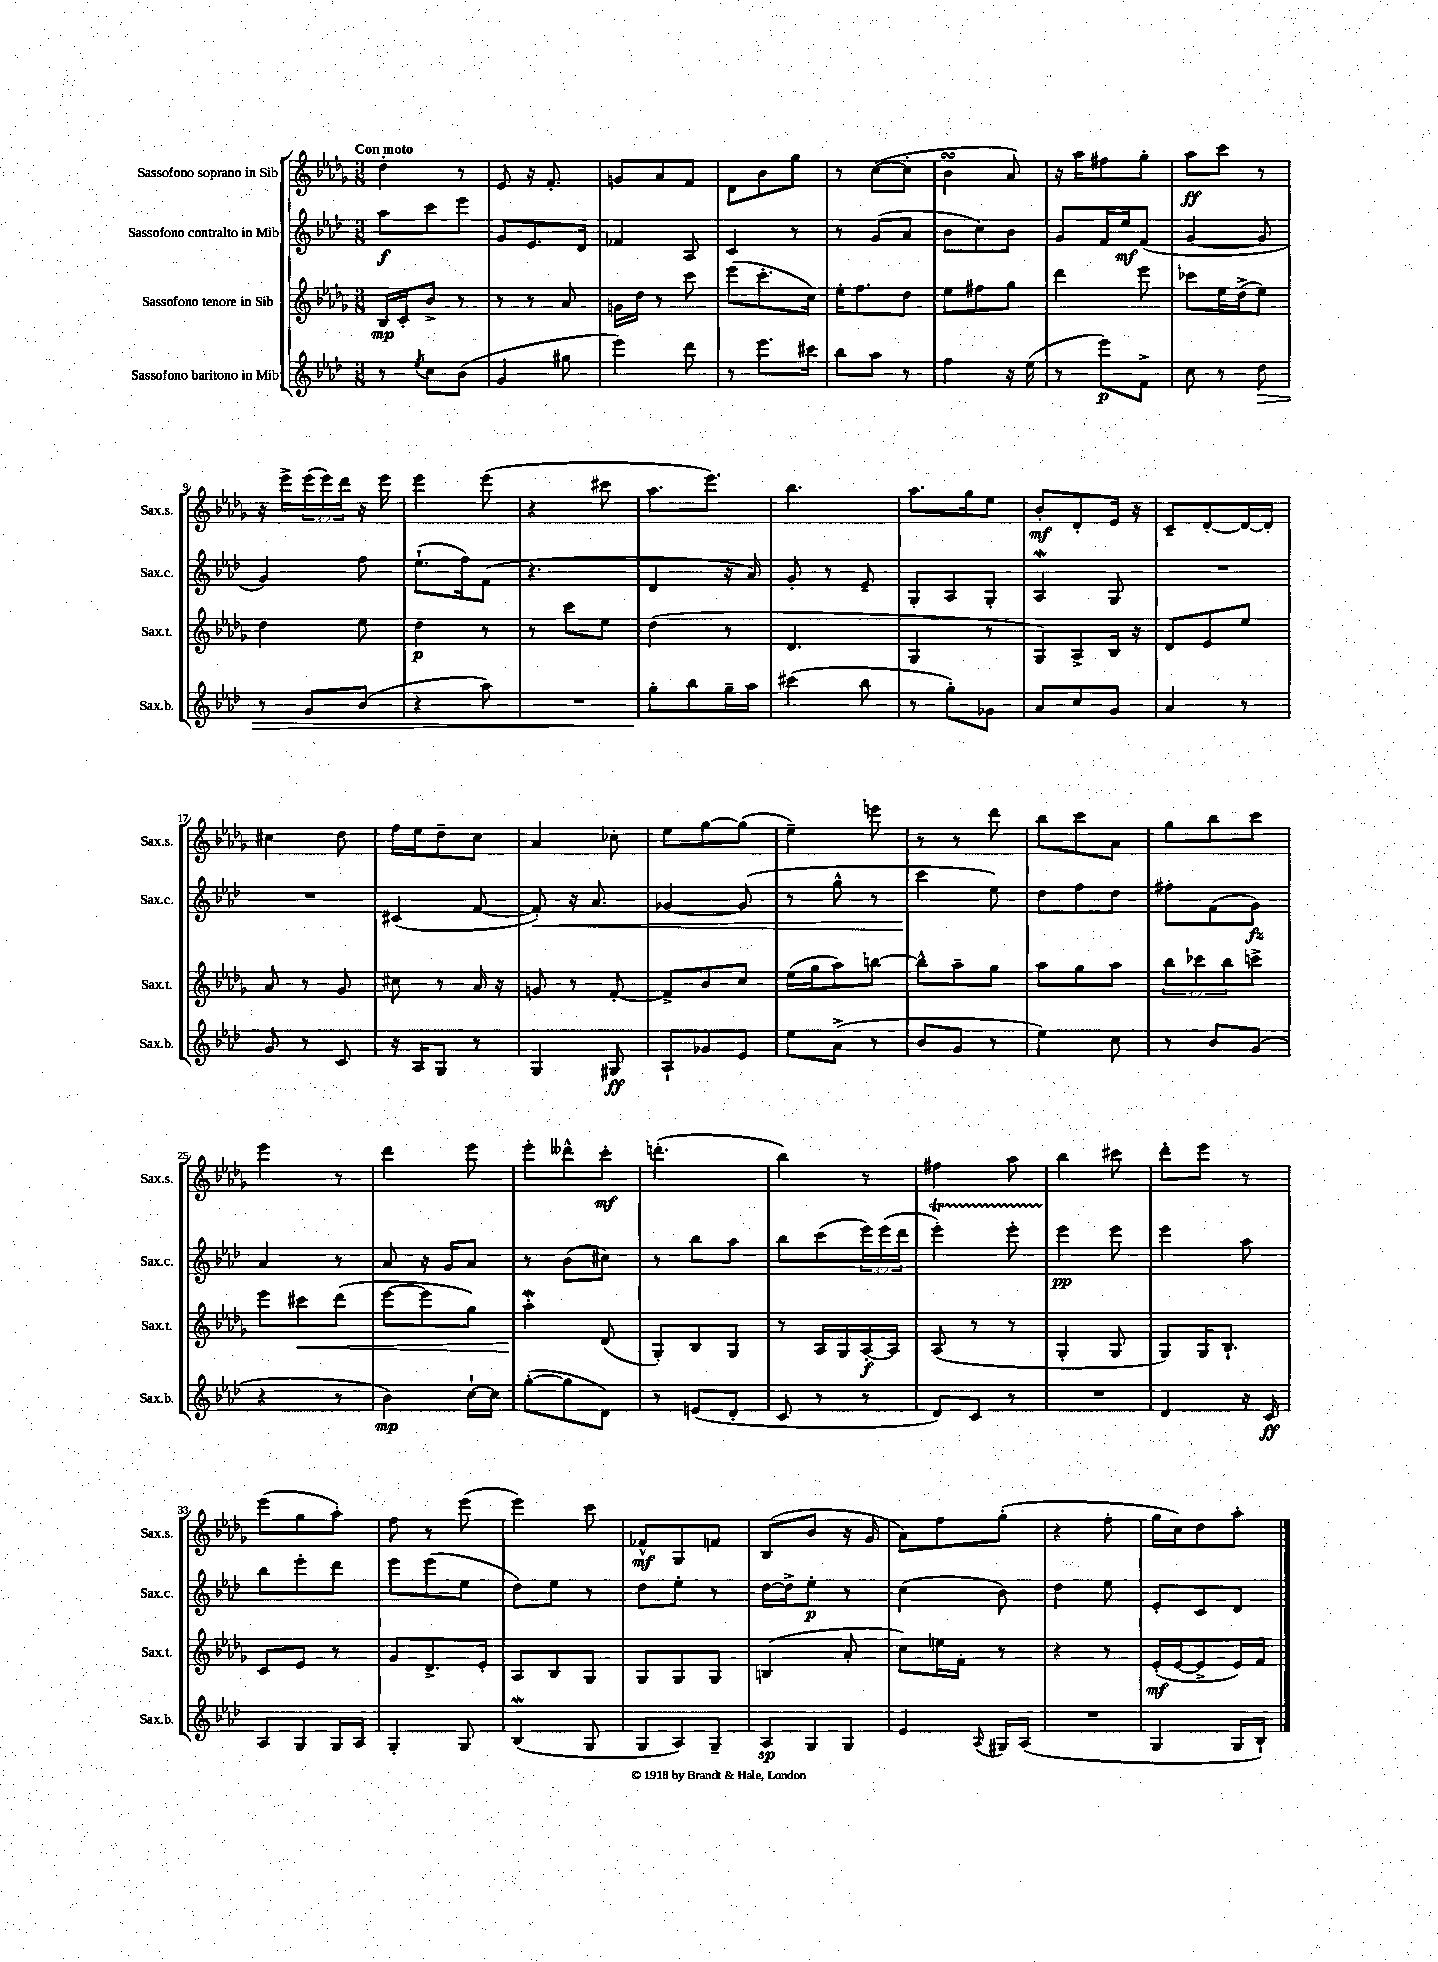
<<
\new StaffGroup <<
\new Staff = "s0" \with { instrumentName = "Sassofono soprano in Sib" shortInstrumentName = "Sax.s." } {
    \clef treble \key des \major \numericTimeSignature \time 3/8 \override Staff.TupletNumber.text = #tuplet-number::calc-fraction-text \tempo "Con moto"
    des''4-. r8 |
    ees'8 r16 f'8.-. |
    g'8 aes'8 f'8 |
    des'8 bes'8 ges''8 |
    r8 c''8~( c''8-. |
    bes'4\turn aes'8) |
    r16 aes''16 fis''8 ges''8-. |
    aes''8\ff c'''8 r8 |
    r16 ees'''16-> \tuplet 3/2 { ees'''16( ees'''16) des'''16 } r16 ees'''16 |
    ees'''4 ees'''8( |
    r4 cis'''8 |
    aes''8. ees'''8.) |
    bes''4. |
    aes''8. ges''16 ees''8 |
    bes'8-.\mf des'8-. ees'16 r16 |
    c'8-- des'8~-. des'16~ des'16-. |
    cis''4 des''8 |
    f''16 ees''16 des''8-- c''8 |
    aes'4 ces''8-. |
    ees''8 ges''8~ ges''8( |
    ees''4--) e'''8 |
    r8 r8 des'''8 |
    bes''8 c'''8 aes'8 |
    ges''8 bes''8 c'''8 |
    ees'''4 r8 |
    des'''4 ees'''8 |
    ees'''8-. deses'''8-^ c'''8-.\mf |
    d'''4.-.( |
    bes''4) r8 |
    fis''4 aes''8 |
    bes''4 cis'''8 |
    des'''8-. ees'''8 r8 |
    ees'''8( ges''8 aes''8-.) |
    f''8 r8 ees'''8( |
    ees'''4) c'''8 |
    fes'8-^\mf ges8 f'8 |
    bes8( bes'8 r16 ges'16 |
    aes'8) f''8 ges''8-.( |
    r4 f''8-. |
    ges''16 c''16) des''8 aes''8-. \bar "|." |
}
\new Staff = "s1" \with { instrumentName = "Sassofono contralto in Mib" shortInstrumentName = "Sax.c." } {
    \clef treble \key aes \major \numericTimeSignature \time 3/8 \override Staff.TupletNumber.text = #tuplet-number::calc-fraction-text
    aes''8\f c'''8 ees'''8 |
    g'8 ees'8. des'16 |
    fes'4 aes8 |
    c'4 r8 |
    r8 g'8( aes'8 |
    bes'8 c''8) bes'8 |
    g'8 f'16 ees''16\mf f'8( |
    g'4~ g'8 |
    g'4) f''8 |
    ees''8.-!( f''16) f'8( |
    r4. |
    des'4 r16 aes'16) |
    g'8-. r8 ees'8-- |
    g8-. aes8 g8-. |
    aes4\mordent g8 |
    R4. |
    R4. |
    cis'4( f'8~ |
    f'8-.\<) r16 aes'8. |
    ges'4~ ges'8( |
    r8 g''8-^ r8 |
    c'''4\! ees''8) |
    des''8 f''8 des''8 |
    fis''8-. f'8( g'8\fz) |
    aes'4 r8 |
    aes'8 r16 g'16 aes'8 |
    r8 bes'8( cis''8) |
    r8 bes''8 aes''8 |
    bes''8 c'''8( \tuplet 3/2 { ees'''16) ees'''16( des'''16 } |
    ees'''4-.\startTrillSpan) ees'''8-. |
    ees'''4\stopTrillSpan\pp ees'''8 |
    ees'''4 aes''8 |
    bes''8 ees'''8-. des'''8 |
    ees'''8 ees'''8( ees''8 |
    des''8) ees''8 r8 |
    des''8 ees''8-. r8 |
    des''16~ des''16-> ees''8-.\p r8 |
    c''4( bes'8) |
    des''4 ees''8 |
    ees'8-. c'8 des'8 \bar "|." |
}
\new Staff = "s2" \with { instrumentName = "Sassofono tenore in Sib" shortInstrumentName = "Sax.t." } {
    \clef treble \key des \major \numericTimeSignature \time 3/8 \override Staff.TupletNumber.text = #tuplet-number::calc-fraction-text
    bes16\mp c'16-. bes'8-> r8 |
    r8 r8 aes'8 |
    g'16 des''16 r8 c'''8 |
    ees'''8( c'''8.-. c''16) |
    ees''16-. f''8. des''8 |
    ees''8 fis''8 ges''8 |
    des'''4 ees'''8 |
    ces'''8 ees''16 des''16->( ees''8) |
    des''4 ees''8 |
    des''4\p r8 |
    r8 c'''8 ees''8 |
    des''4( r8 |
    des'4. |
    ges4 r8 |
    ges8) aes8-> bes16 r16 |
    des'8 ees'8 ees''8 |
    aes'8 r8 ges'8 |
    cis''8 r8 aes'16 r16 |
    g'8 r8 f'8~-. |
    f'8-> bes'8 c''8 |
    ees''16( ges''16 aes''8) b''8~ |
    b''8-^ aes''8-- ges''8 |
    aes''8 ges''8 aes''8 |
    \tuplet 3/2 { bes''8 ces'''8 bes''8 } c'''8-> |
    ees'''8 cis'''8\< des'''8( |
    ees'''8~ ees'''8 ges''8) |
    aes''4-.\mordent\! des'8( |
    ges8-.) bes8 ges8 |
    r8 aes16 ges16 aes16~-.\f aes16 |
    aes8( r8 r8 |
    ges4-. ges8 |
    ges8) ges16 bes8.-! |
    c'8 ees'8 r8 |
    ges'8 des'8.-> ees'16-. |
    aes8 bes8 ges8 |
    ges8 ges8 ges8 |
    b4( aes'8-. |
    c''8) e''16 f'16-. r8 |
    r4 r8 |
    ees'16-.\mf( ees'16~ ees'8-> ees'16) f'16 \bar "|." |
}
\new Staff = "s3" \with { instrumentName = "Sassofono baritono in Mib" shortInstrumentName = "Sax.b." } {
    \clef treble \key aes \major \numericTimeSignature \time 3/8
    r8 \acciaccatura { ees''8 } c''8 bes'8( |
    g'4 gis''8 |
    ees'''4) des'''8 |
    r8 ees'''8. cis'''16 |
    bes''8 aes''8 r8 |
    f''4 r16 ees''16( |
    r8 ees'''8\p) f'8-> |
    c''8 r8 des''8\> |
    r8 g'8 bes'8( |
    r4 aes''8) |
    R4. |
    g''8-.\! bes''8 g''16-- aes''16 |
    cis'''4( bes''8 |
    r8 g''8-.) ges'8 |
    aes'8 c''8 g'8 |
    aes'4 r8 |
    g'8 r8 c'8 |
    r16 aes16 g8 r8 |
    g4 gis8\ff |
    aes8-! ges'8 ees'8 |
    ees''8 aes'8->( r8 |
    bes'8 g'8 r8 |
    ees''4) c''8 |
    r8 bes'8 g'8( |
    r4 r8 |
    bes'4\mp) c''16~-! c''16 |
    g''8~-.( g''8 des'8) |
    r8 e'8( des'8-. |
    c'8 r8 r8 |
    des'8) c'8 r8 |
    R4. |
    des'4 r16 c'16\ff |
    aes8 g8 g16 aes16 |
    g4-. g8 |
    bes4\mordent( g8 |
    g8 aes8) g8-- |
    aes8\sp g8 g8 |
    ees'4 \appoggiatura { aes8 } gis16 aes16( |
    R4. |
    g4 g16 bes16-!) \bar "|." |
}
>>
>>
